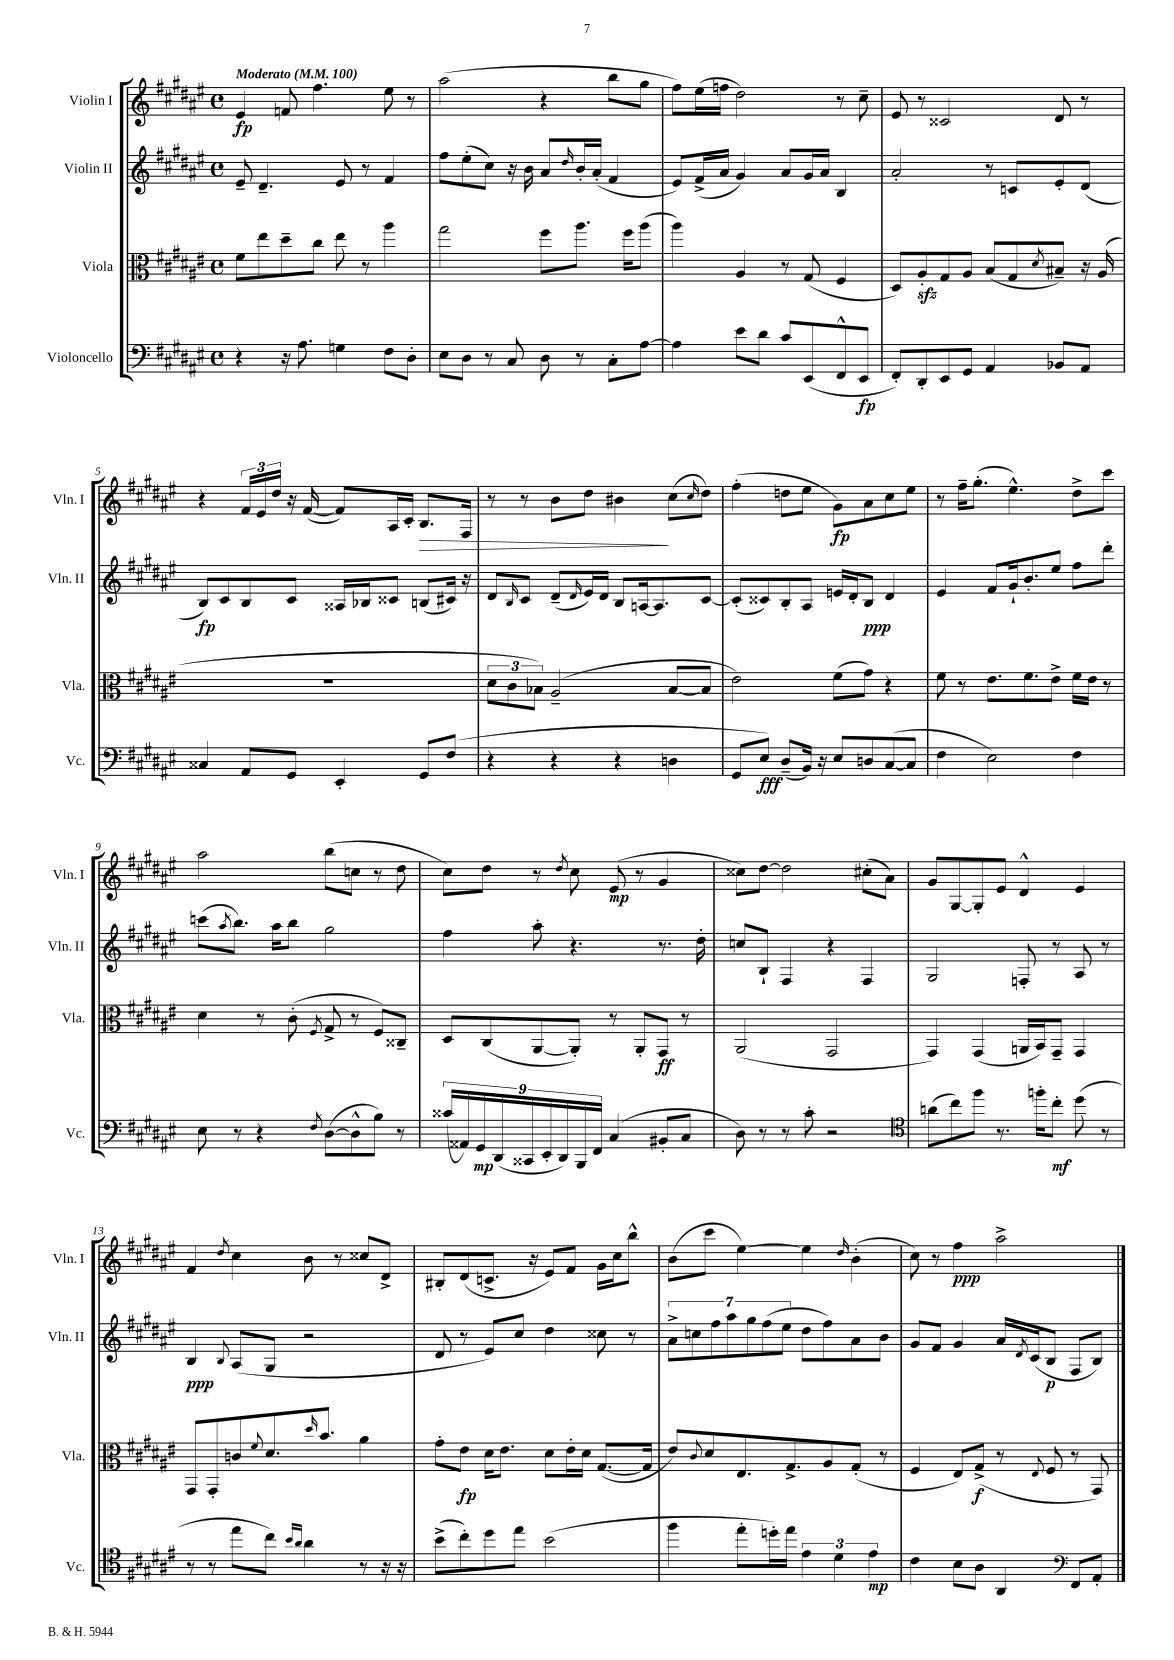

**kern	**kern	**kern	**kern
*staff4	*staff3	*staff2	*staff1
*clefF4	*clefC3	*clefG2	*clefG2
*k[f#c#g#d#a#e#]	*k[f#c#g#d#a#e#]	*k[f#c#g#d#a#e#]	*k[f#c#g#d#a#e#]
*M4/4	*M4/4	*M4/4	*M4/4
*met(c)	*met(c)	*met(c)	*met(c)
*MM100	*MM100	*MM100	*MM100
4r	8f#	8e#~	4e#
.	8ee#	4.d#~	.
16r	8dd#~	.	8f
8.A#	.	.	.
.	8cc#	.	4.ff#
4G	8ee#	8e#	.
.	8r	8r	.
8F#	4aa#	4f#	8ee#
8D#'	.	.	8r
=	=	=	=
8E#	2gg#	8ff#	(2aa#
8D#	.	(8ee#'	.
8r	.	8cc#)	.
8C#	.	16r	.
.	.	16b	.
8D#	8ff#	8a#	4r
.	.	16qqdd#	.
8r	8.aa#	16b'	.
.	.	(16a#'	.
8C#'	.	4f#	8bb
.	16ff#	.	.
[8A#	(8aa#	.	8gg#
=	=	=	=
4A#]	4aa#)	8e#)	8ff#)
.	.	(16f#^	(16ee#
.	.	16a#	16ff
8e#	4A#	4g#)	2dd#)
8d#	.	.	.
8c#	8r	8a#	.
(8EE#	(8G#	16g#	.
.	.	16a#	.
8FF#^^	4F#	4B	8r
8EE#	.	.	8cc#~
=	=	=	=
8FF#')	8D#)	2a#'	8e#
8DD#'	8A#'	.	8r
8EE#	8G#	.	2c##
8GG#	8A#	.	.
4AA#	(8B	8r	.
.	8G#	8c	.
.	8qd#	.	.
8BB-	8B#~)	8e#'	8d#
8AA#	16r	(8d#	8r
.	(16A#	.	.
=	=	=	=
4C##	1r	8B)	4r
.	.	8c#	.
8AA#	.	8B	24f#
.	.	.	24e#
.	.	.	24dd#
8GG#	.	8c#	16r
.	.	.	([16f#
4EE#'	.	16A##	8f#])
.	.	16B-	.
.	.	8c##	16A#
.	.	.	16c#'
8GG#	.	(8B	8.B
(8F#	.	16c#)	.
.	.	16r	16F#
=	=	=	=
4r	12d#	8d#	8r
.	12c#	.	.
.	.	16qqB	.
.	.	8c#	8r
.	12B-)	.	.
4r	(2A#~	(8d#~	8b
.	.	16qqd#	.
.	.	16e#)	8dd#
.	.	16d#	.
4r	.	8B	4b#
.	.	[16A	.
.	.	8.A]	.
4D	[8B-	.	(8cc#
.	.	.	16qqcc#
.	8B-]	[8c#	8dd#)
=	=	=	=
8GG#	2e#)	(8c#']	(4ff#'
8E#)	.	8c##)	.
(8D#~	.	8B'	8dd
16BB)	.	8A#	8ee#
16r	.	.	.
8E#	(8f#	16e	8g#)
.	.	16d#'	.
8D	8g#)	8B	8a#
([8C#	4r	4d#	8cc#
8C#]	.	.	8ee#
=	=	=	=
4F#	8f#	4e#	8r
.	8r	.	16ff#~
.	.	.	(8.gg#'
2E#)	8.e#	8f#	.
.	.	16g#`	4.ee#^^)
.	8.f#	8.b'	.
.	8e#^	8ee#	.
4F#	16f#	8ff#	8dd#^
.	16e#	.	.
.	8r	8ddd#'	8ccc#
=	=	=	=
8E#	4d#	(8ccc	2aa#
.	.	8qaa#	.
8r	.	8.bb)	.
4r	8r	.	.
.	.	16aa#	.
.	(8c#'	8bb	.
8qF#	8qF#	.	.
([8D#	8G#^	2gg#	(8bb
8D#^^]	8r	.	8cc
8B)	8F#)	.	8r
8r	8C##~	.	8dd#
=	=	=	=
(18c##	8D#	4ff#	8cc#)
18AA##)	.	.	.
18GG#	.	.	.
.	(8C#	.	8dd#
(18DD#	.	.	.
18CC##	.	.	.
.	[8AA#	8aa#'	8r
18EE#'	.	.	.
18DD#)	.	.	.
.	.	.	8qdd#
.	8AA#'])	4.r	8cc#
18BBB	.	.	.
18FF#	.	.	.
(4C#	8r	.	(8e#
.	8AA#'	.	8r
8BB#'	8GG#	8.r	4g#
8C#	8r	.	.
.	.	16dd#'	.
=	=	=	=
8D#)	(2AA#	8cc	8cc##)
8r	.	8B`	[8dd#
8r	.	4F#	2dd#]
8c#'	.	.	.
2r	2GG#	4r	.
.	.	4F#	(8cc#'
.	.	.	8a#)
=	=	=	=
*clefC4	*	*	*
(8a	4GG#)	2G#	8g#
8cc#)	.	.	[8G#
8ff#	(4GG#	.	8G#']
8.r	.	.	8e#
.	16AA	8F'	4d#^^
16ff'	16BB)	.	.
8cc#'	8GG#~	8r	.
(8dd#	4GG#	8A#	4e#
8r	.	8r	.
=	=	=	=
8r	8GG#	4B	4f#
8r	8GG#'	.	.
.	.	8qqB	8qdd#
8ee#	8c	(8A#	4cc#
.	8qqf#	.	.
8cc#)	8.d#	8G#	.
16qqb	.	.	.
16qqa#	.	.	.
4a#	.	2r	8b
.	16qqdd#	.	.
.	8.b	.	.
.	.	.	8r
8r	4a#	.	8cc##
16r	.	.	8d#^
16r	.	.	.
=	=	=	=
(8b^	8g#'	8d#	8B#'
8cc#')	8e#	8r	(8d#
8dd#	16d#	8e#)	8.c^
.	8.e#	.	.
8ee#	.	8cc#	.
.	.	.	16r
(2b	8d#	4dd#	8e#)
.	16e#'	.	8f#
.	16d#	.	.
.	([8.G#	8cc##	16g#
.	.	.	16cc#
.	.	8r	8bb^^
.	16G#]	.	.
=	=	=	=
4ff#	8e#)	14a#^	(8b
.	.	14cc	.
.	8qqc#	.	.
.	8d#	.	8ccc#
.	.	14ff#	.
.	.	14aa#	.
8ee#'	8.E#	.	[4ee#)
.	.	14gg#	.
.	.	(14ff#	.
16dd')	.	.	.
.	.	14ee#	.
16ee#	8.G#^	.	.
6e#	.	8dd#	4ee#]
.	8A#	8ff#)	.
6d#	.	.	.
.	.	.	16qqdd#
.	(8G#'	8a#	(4b'
6e#	.	.	.
.	8r	8b	.
=	=	=	=
4c#	4F#	8g#	8cc#)
.	.	8f#	8r
8B	8E#)	4g#	4ff#
8A#	(8G#^	.	.
4AA#	8r	16a#	2aa#^
.	.	8qd#	.
.	.	(16c#	.
.	8qqE#	.	.
.	8F#	8B	.
*clefF4	*	*	*
8FF#	8r	8F#	.
8AA#'	8GG#)	8B)	.
==	==	==	==
*-	*-	*-	*-
